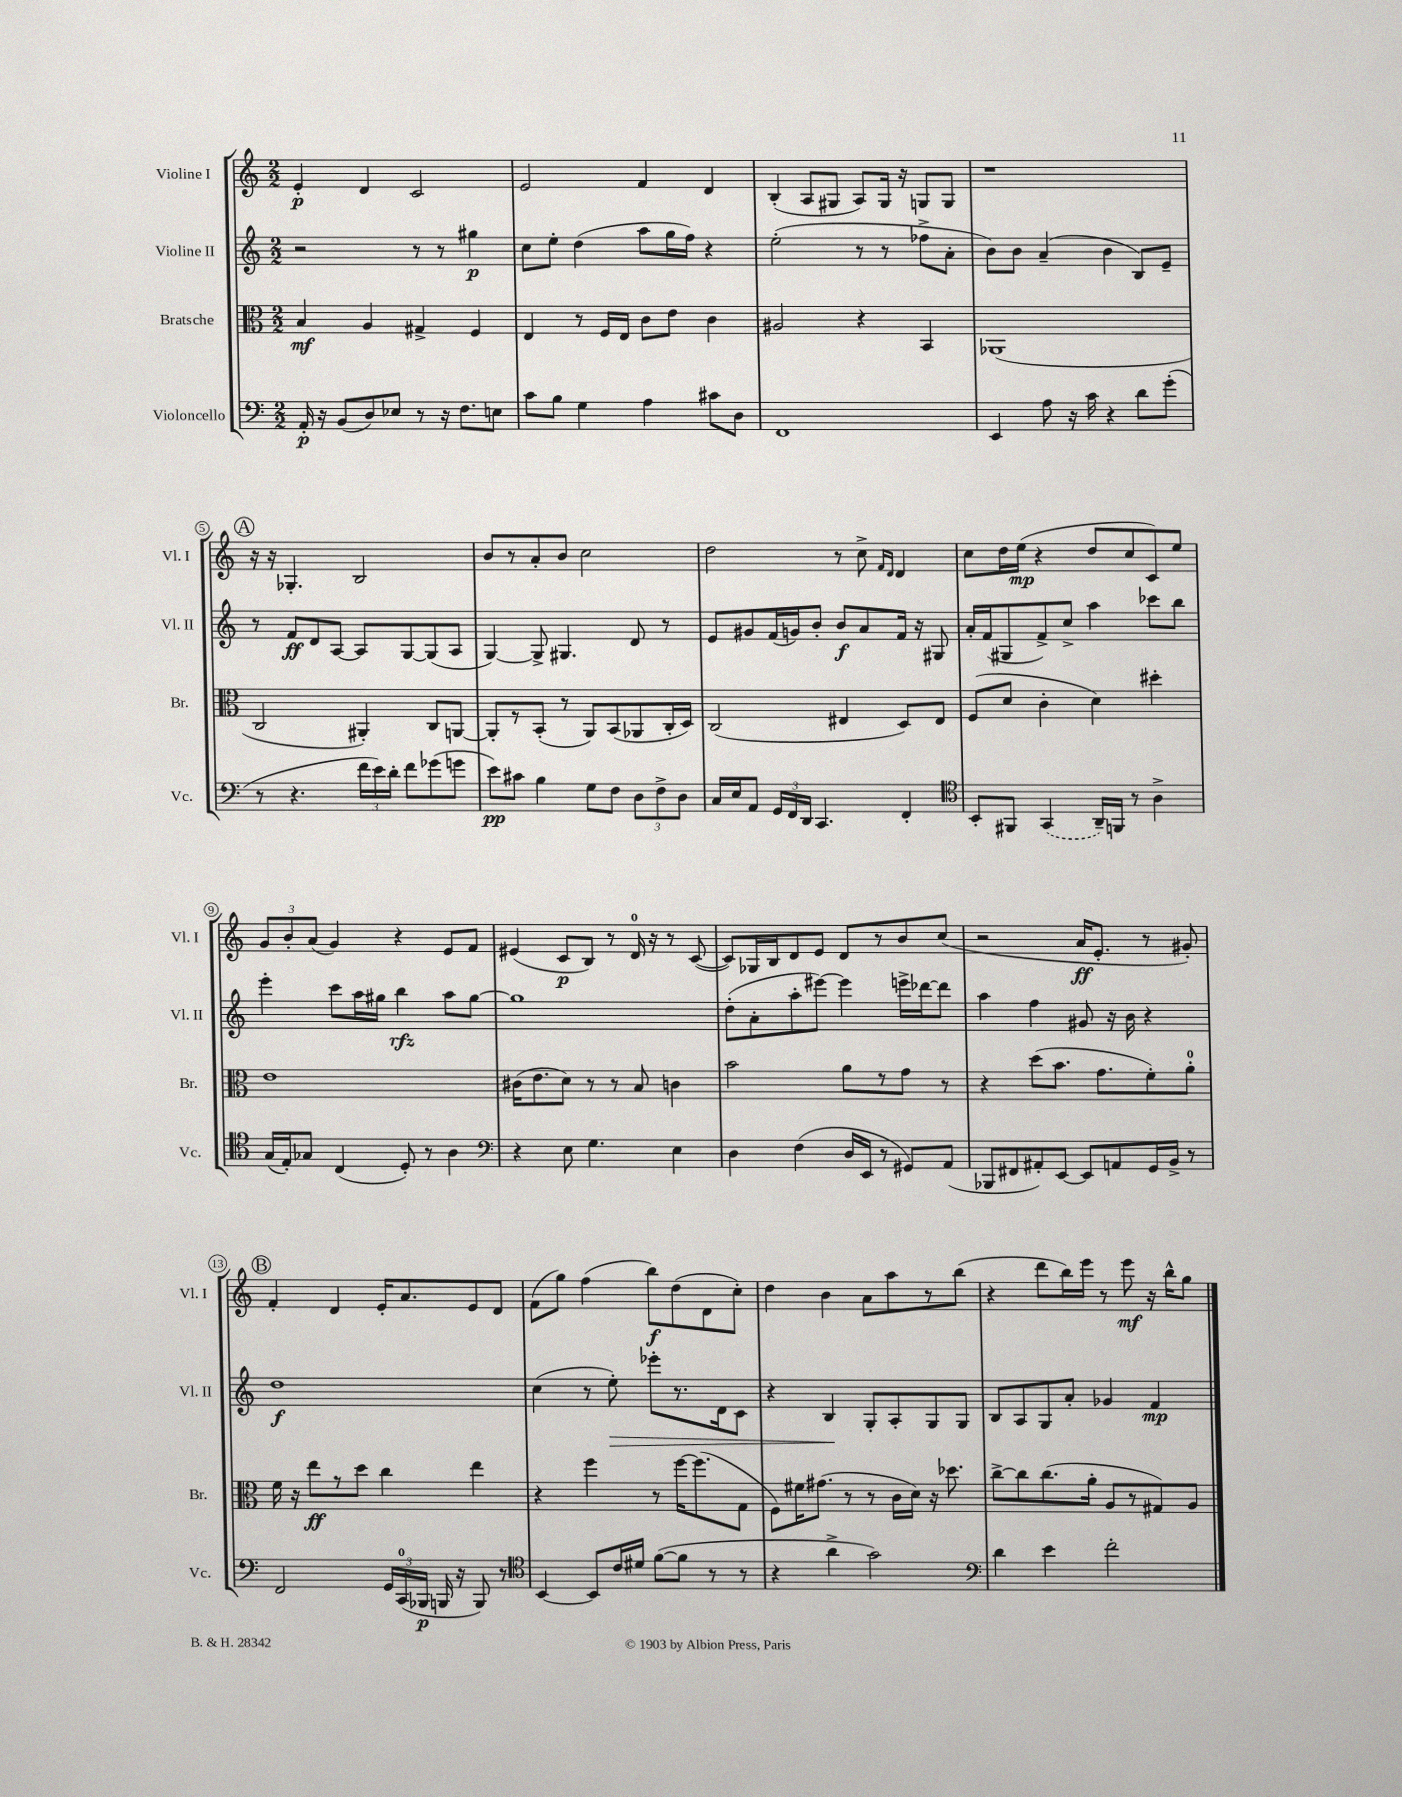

**kern	**dynam	**kern	**dynam	**kern	**dynam	**kern	**dynam
*part4	*part4	*part3	*part3	*part2	*part2	*part1	*part1
*staff4	*staff4	*staff3	*staff3	*staff2	*staff2	*staff1	*staff1
*I"Violoncello	*	*I"Bratsche	*	*I"Violine II	*	*I"Violine I	*
*I'Vc.	*	*I'Br.	*	*I'Vl. II	*	*I'Vl. I	*
*clefF4	*	*clefC3	*	*clefG2	*	*clefG2	*
*k[]	*	*k[]	*	*k[]	*	*k[]	*
*M2/2	*	*M2/2	*	*M2/2	*	*M2/2	*
=1	=1	=1	=1	=1	=1	=1	=1
16AA'/	p	4B/	mf	2r	.	4e'/	p
16r	.	.	.	.	.	.	.
(8BB/L	.	.	.	.	.	.	.
8D/)	.	4A/	.	.	.	4d/	.
8E-X/J	.	.	.	.	.	.	.
8r	.	4G#X^/	.	8r	.	2c/	.
16r	.	.	.	8r	.	.	.
8.F\L	.	.	.	.	.	.	.
.	.	4F/	.	4gg#X\	p	.	.
8En\J	.	.	.	.	.	.	.
=2	=2	=2	=2	=2	=2	=2	=2
8c\L	.	4E/	.	8cc\L	.	2e/	.
8B\J	.	.	.	8ee'\J	.	.	.
4G\	.	8r	.	(4dd\	.	.	.
.	.	16F/LL	.	.	.	.	.
.	.	16E/JJ	.	.	.	.	.
4A\	.	8c\L	.	8aa\L	.	4f/	.
.	.	8e\J	.	16gg\L	.	.	.
.	.	.	.	16ff\JJ)	.	.	.
8c#X\L	.	4c\	.	4r	.	4d/	.
8D\J	.	.	.	.	.	.	.
=3	=3	=3	=3	=3	=3	=3	=3
1FF	.	2A#X/	.	(2ee'\	.	(4B'/	.
.	.	.	.	.	.	8A/L	.
.	.	.	.	.	.	8G#X/J	.
.	.	4r	.	8r	.	8A/L)	.
.	.	.	.	8r	.	16G#/Jk	.
.	.	.	.	.	.	16r	.
.	.	4BB/	.	8ff-X^\L	.	8Gn/L	.
.	.	.	.	8a'\J	.	8G/J	.
=4	=4	=4	=4	=4	=4	=4	=4
4EE/	.	(1AA-X	.	8b\L)	.	1r	.
.	.	.	.	8b\J	.	.	.
8A\	.	.	.	(4a~/	.	.	.
16r	.	.	.	.	.	.	.
16c\	.	.	.	.	.	.	.
4r	.	.	.	4b\	.	.	.
8d\L	.	.	.	8B/L)	.	.	.
(8g'\J	.	.	.	8e~/J	.	.	.
!!LO:LB:g=z
!!LO:REH:place=s1:t=A
=5	=5	=5	=5	=5	=5	=5	=5
8r	.	2C/	.	8r	.	16r	.
.	.	.	.	.	.	16r	.
4.r	.	.	.	8f/L	ff	4.G-X'/	.
.	.	.	.	8d/	.	.	.
.	.	.	.	[8A/J	.	.	.
24f\LL	.	4AA#X'/)	.	8A/L]	.	2B/	.
24e\)	.	.	.	.	.	.	.
24d'\JJ	.	.	.	.	.	.	.
8f\L	.	.	.	[8G/	.	.	.
(8g-X\	.	8C/L	.	(8G/]	.	.	.
8gn\J	.	[8AAn/J	.	8A/J	.	.	.
=6	=6	=6	=6	=6	=6	=6	=6
8e\L)	pp	8AA'/L]	.	[4G/)	.	8b/L	.
8c#X\J	.	8r	.	.	.	8r	.
4B\	.	(8BB'/J	.	8G^/]	.	8a'/	.
.	.	8r	.	4.G#X/	.	8b/J	.
8G\L	.	8AA/L)	.	.	.	2cc\	.
8F\J	.	(8BB/	.	.	.	.	.
12D\L	.	8AA-X/	.	8d/	.	.	.
12F^\	.	.	.	.	.	.	.
.	.	16C'/L	.	8r	.	.	.
12D\J	.	.	.	.	.	.	.
.	.	16D/JJ)	.	.	.	.	.
=7	=7	=7	=7	=7	=7	=7	=7
16C/LL	.	(2C/	.	8e/L	.	2dd\	.
16E/J	.	.	.	.	.	.	.
8AA/J	.	.	.	8g#X/	.	.	.
24GG/LL	.	.	.	(16f/L	.	.	.
24FF/	.	.	.	.	.	.	.
.	.	.	.	16gn/J)	.	.	.
24DD/JJ	.	.	.	.	.	.	.
4.CC/	.	.	.	8b'/J	.	.	.
.	.	4E#X/	.	8b/L	f	8r	.
.	.	.	.	8a/	.	8cc^\	.
.	.	.	.	.	.	16qqf/LL	.
.	.	.	.	.	.	16qqd/JJ	.
4FF'/	.	8D/L)	.	16f/Jk	.	4d/	.
.	.	.	.	16r	.	.	.
.	.	8E#/J	.	8G#X/	.	.	.
=8	=8	=8	=8	=8	=8	=8	=8
*clefC4	*	*	*	*	*	*	*
8BB'/L	.	(8F/L	.	16a'/LL	.	8cc\L	.
.	.	.	.	(16f/J	.	.	.
8FF#X/J	.	8d/J	.	8G#X/	.	16dd\L	.
.	.	.	.	.	.	(16ee\JJ	mp
(4GG/	.	4c'\	.	8f^/)	.	4r	.
.	.	.	.	8cc^/J	.	.	.
16AA~/LL)	.	4d\)	.	4aa\	.	8dd/L	.
16FFn/JJ	.	.	.	.	.	.	.
8r	.	.	.	.	.	8cc/	.
4A^\	.	4dd#X'\	.	8ccc-X\L	.	8c/)	.
.	.	.	.	8bb\J	.	8ee/J	.
!!LO:LB:g=z
=9	=9	=9	=9	=9	=9	=9	=9
(16G/LL	.	1e	.	4eee'\	.	12g/L	.
16E'/J)	.	.	.	.	.	.	.
.	.	.	.	.	.	12b'/	.
8G-X/J	.	.	.	.	.	.	.
.	.	.	.	.	.	(12a/J	.
(4C/	.	.	.	8ccc\L	.	4g/)	.
.	.	.	.	16aa\L	.	.	.
.	.	.	.	16gg#X\JJ	.	.	.
8D'/)	.	.	.	4bb\	rfz	4r	.
8r	.	.	.	.	.	.	.
4A\	.	.	.	8aa\L	.	8e/L	.
.	.	.	.	[8gg#\J	.	8f/J	.
=10	=10	=10	=10	=10	=10	=10	=10
*clefF4	*	*	*	*	*	*	*
4r	.	(16c#X\KL	.	1gg#]	.	(4e#X/	.
.	.	8.e\	.	.	.	.	.
8E\	.	8d\J)	.	.	.	8c/L	p
4.G\	.	8r	.	.	.	8B/J)	.
.	.	8r	.	.	.	8r	.
.	.	8B/	.	.	.	16d/	.
.	.	.	.	.	.	16r	.
4E\	.	4cn\	.	.	.	8r	.
.	.	.	.	.	.	([8c/	.
=11	=11	=11	=11	=11	=11	=11	=11
4D\	.	2b\	.	(8dd'\L	.	8c/L])	.
.	.	.	.	8a'\	.	16G-X/L	.
.	.	.	.	.	.	16B/J	.
(4F\	.	.	.	8aa'\	.	8d/	.
.	.	.	.	[8eee#X\J)	.	8e/J	.
16D/LL	.	8a\L	.	4eee#\]	.	8d/L	.
16EE/JJ	.	.	.	.	.	.	.
8r	.	8r	.	.	.	8r	.
8GG#X/L)	.	8g\J	.	16eeen^\LL	.	8b/	.
.	.	.	.	[16ddd-X\J	.	.	.
(8AA/J	.	8r	.	8ddd-\J]	.	(8cc/J	.
=12	=12	=12	=12	=12	=12	=12	=12
8BBB-X/L	.	4r	.	4aa\	.	2r	.
8FF#X/	.	.	.	.	.	.	.
8AA#X'/)	.	(8dd\L	.	4ff\	.	.	.
[8EE/J	.	8.b\J	.	.	.	.	.
8EE/L]	.	.	.	8g#X/	.	16a/KL	ff
.	.	8.g\L	.	.	.	8.e'/J	.
8AAn/	.	.	.	16r	.	.	.
.	.	.	.	16b\	.	.	.
16GG/L	.	8f'\)	.	4r	.	8r	.
16BB^/JJ	.	.	.	.	.	.	.
8r	.	8a'\J	.	.	.	8g#X'/)	.
!!LO:LB:g=z
!!LO:REH:place=s1:t=B
=13	=13	=13	=13	=13	=13	=13	=13
2FF/	.	16f\	.	1dd	f	4f'/	.
.	.	16r	.	.	.	.	.
.	.	8ee\L	ff	.	.	.	.
.	.	8r	.	.	.	4d/	.
.	.	8dd\J	.	.	.	.	.
24GG/LL	.	4cc\	.	.	.	16e'/KL	.
(24CC/	.	.	.	.	.	.	.
.	.	.	.	.	.	8.a/	.
24BBB-X/JJ	p	.	.	.	.	.	.
16BBBn/	.	.	.	.	.	.	.
16r	.	.	.	.	.	.	.
8BBB/)	.	4ee\	.	.	.	8e/	.
8r	.	.	.	.	.	8d/J	.
=14	=14	=14	=14	=14	=14	=14	=14
*clefC4	*	*	*	*	*	*	*
[4BB/	.	4r	.	(4cc\	.	(8f\L	.
.	.	.	.	.	.	8gg\J)	.
8BB/L]	.	4ff\	.	8r	.	(4ff\	.
!	!	!	!	!	!LO:HP:b	!	!
16c/L	.	.	.	8ee'\)	>	.	.
16d#X/JJ	.	.	.	.	.	.	.
([8f\L	.	8r	.	8eee-X'\L	.	8bb\L)	f
8f\J]	.	[16ff\KL	.	8.r	.	(8dd\	.
.	.	(8.ff\]	.	.	.	.	.
8r	.	.	.	.	.	8d\	.
.	.	.	.	16d\k	.	.	.
8r	.	8G\J	.	8c\J	.	8cc'\J)	.
=15	=15	=15	=15	=15	=15	=15	=15
4r	.	8F\L)	.	4r	.	4dd\	.
.	.	16f#X\K	.	.	.	.	.
.	.	(8.g#X\J	.	.	.	.	.
4a^\	.	.	.	4B/	.	4b\	.
.	.	8r	.	.	.	.	.
2g\)	.	8r	.	8G'/L	]	8a\L	.
.	.	16c\LL	.	8A'/	.	8aa\	.
.	.	16d\JJ)	.	.	.	.	.
.	.	16r	.	8G/	.	8r	.
.	.	8.dd-X\	.	.	.	.	.
.	.	.	.	8G/J	.	(8bb\J	.
=16	=16	=16	=16	=16	=16	=16	=16
*clefF4	*	*	*	*	*	*	*
4d\	.	[8cc^\L	.	8B/L	.	4r	.
.	.	8cc\]	.	8A/	.	.	.
4e\	.	(8.cc\	.	8G/	.	8ddd\L	.
.	.	.	.	8a'/J	.	16bb\L)	.
.	.	16a'\Jk	.	.	.	16eee\JJ	.
2f'\	.	8A/L	.	4g-X/	.	8r	.
.	.	8r	.	.	.	8eee\	mf
.	.	8G#X/)	.	4f/	mp	16r	.
.	.	.	.	.	.	16bb^^\KL	.
.	.	8A/J	.	.	.	8gg\J	.
==	==	==	==	==	==	==	==
*-	*-	*-	*-	*-	*-	*-	*-
